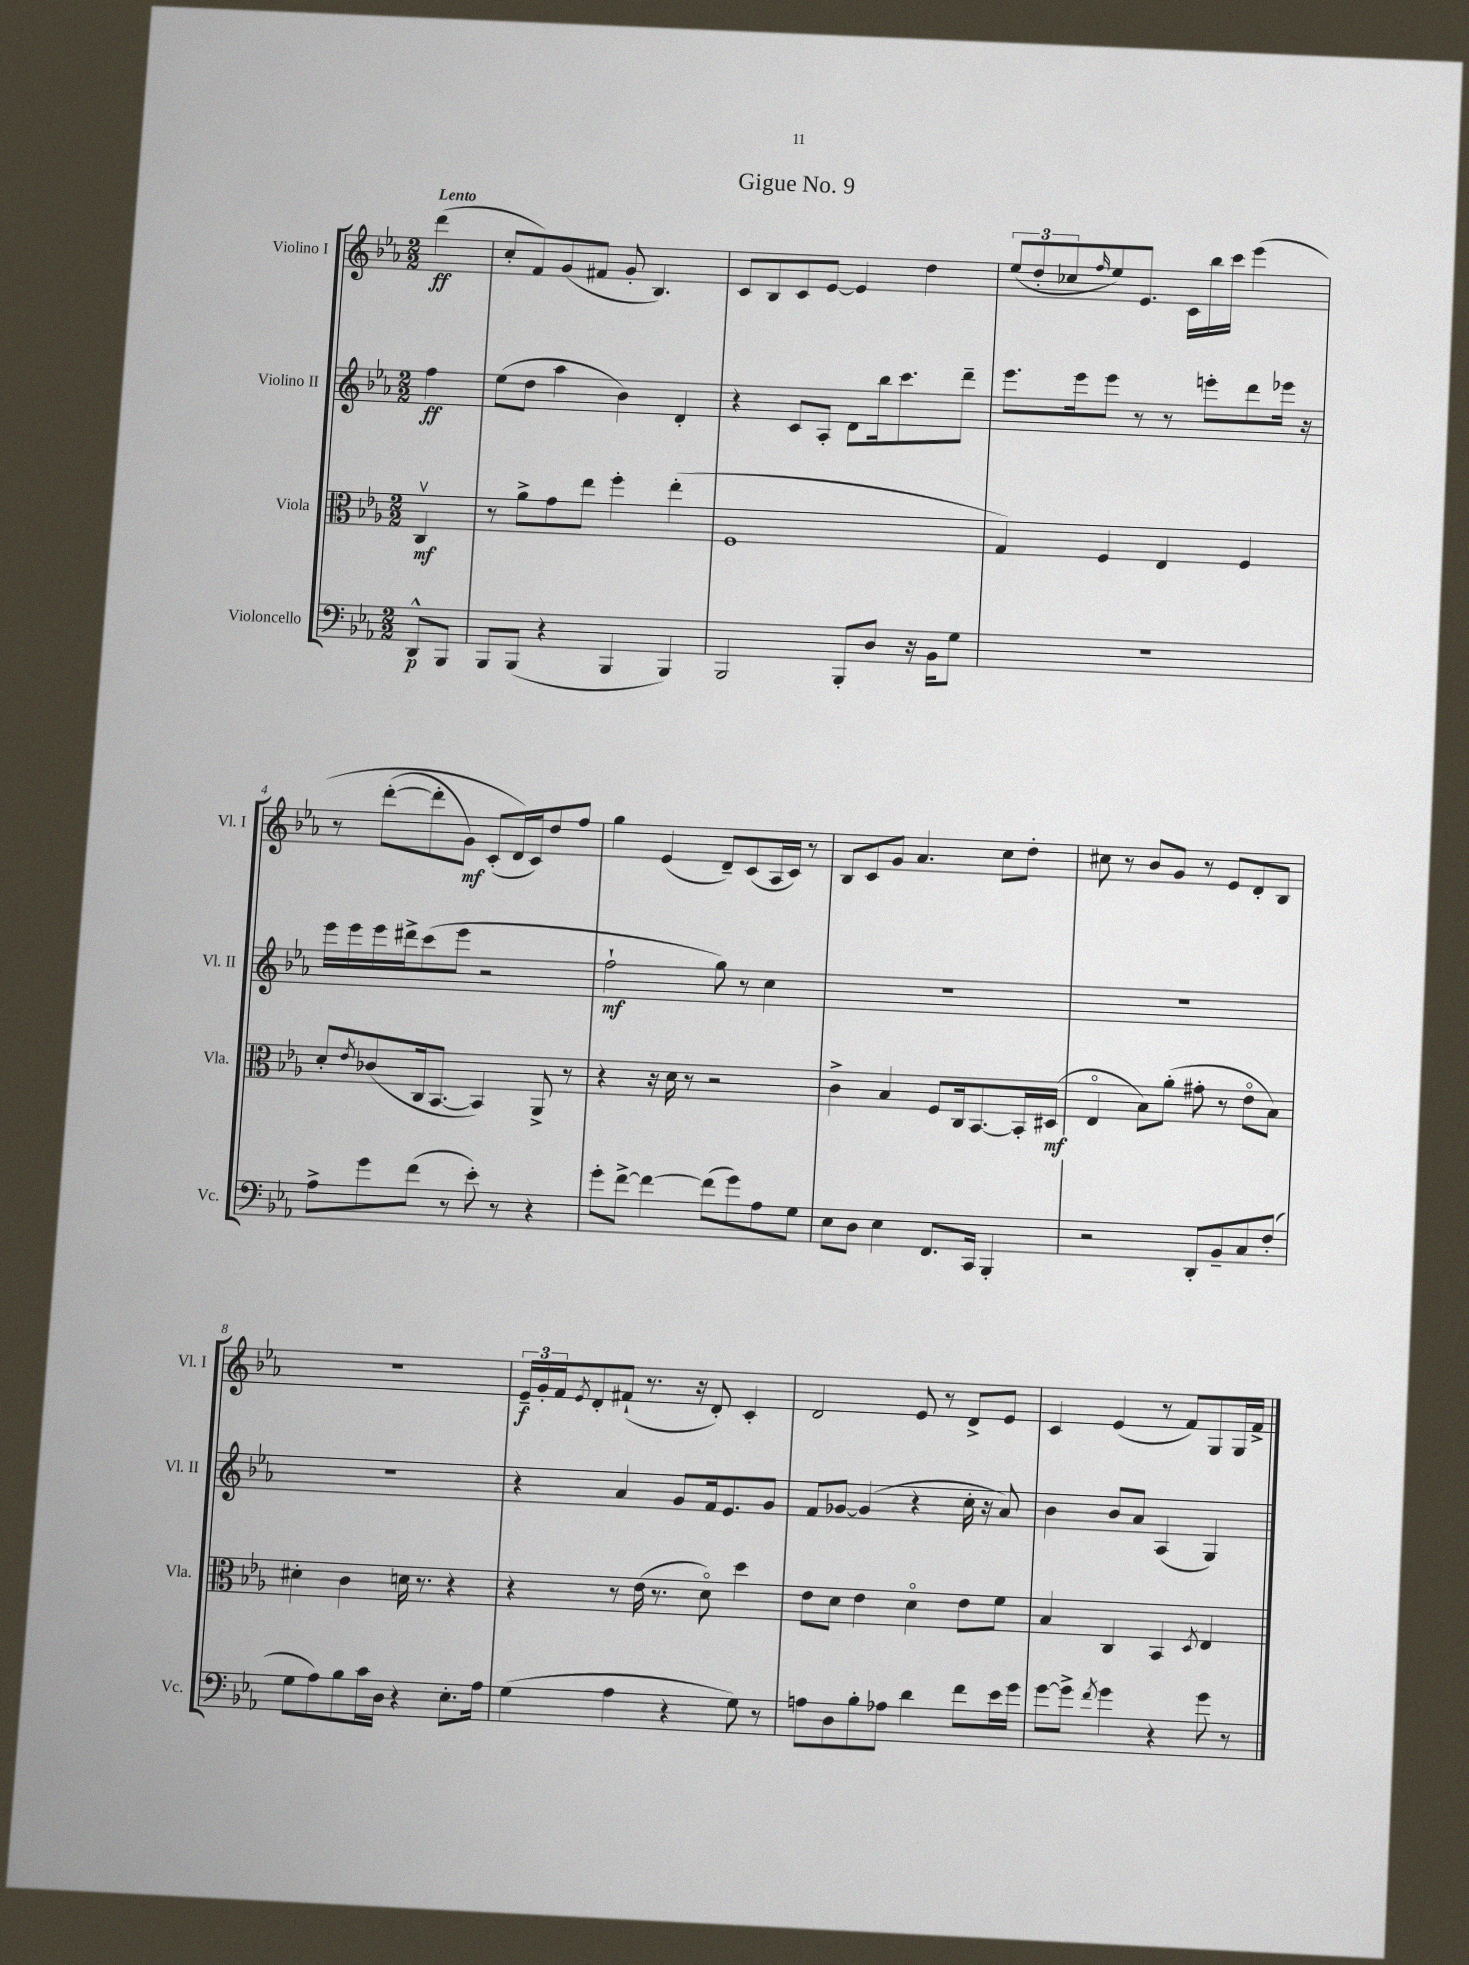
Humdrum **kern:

**kern	**kern	**kern	**kern
*staff4	*staff3	*staff2	*staff1
*clefF4	*clefC3	*clefG2	*clefG2
*k[b-e-a-]	*k[b-e-a-]	*k[b-e-a-]	*k[b-e-a-]
*M2/2	*M2/2	*M2/2	*M2/2
8DD^^	4Cv	4ff	(4ddd
8BBB-	.	.	.
=	=	=	=
8BBB-	8r	(8ee-	8cc'
(8BBB-	8a-^	8dd	8f)
4r	8g	4aa-	(8g
.	8ee-	.	8f#
4BBB-	4ff'	4b-)	8g'
.	.	.	4.B-)
4BBB-)	(4ee-'	4d'	.
=	=	=	=
2BBB-	1F	4r	8c
.	.	.	8B-
.	.	8c	8c
.	.	8A-'	[8e-
8BBB-'	.	8d	4e-]
8D	.	16bb-	.
.	.	8.ccc	.
16r	.	.	4dd
16BB-	.	.	.
8G	.	8ddd~	.
=	=	=	=
1r	4G)	8.eee-	(12ee-
.	.	.	12dd'
.	.	.	12cc-
.	.	16eee-	.
.	.	.	16qqff
.	4F	8eee-	8ee-)
.	.	8r	8.e-
.	4E-	8r	.
.	.	.	16c
.	.	8eee'	16bb-
.	.	.	16ccc
.	4F	8ddd	&(4eee-
.	.	16eee-	.
.	.	16r	.
=	=	=	=
8A-^	8d'	16eee-	8r
.	.	16eee-	.
.	8qe-	.	.
8g	(8c-	16eee-	([8ddd'
.	.	16ddd#^	.
(8f	16C	(8ccc	8ddd']
.	[8.BB-	.	.
8r	.	8eee-	8g)
8e-')	4BB-])	2r	(8c'
8r	.	.	16d&)
.	.	.	16c)
4r	8AA-^	.	8dd
.	8r	.	8ff
=	=	=	=
8g'	4r	2ff`	4gg
[8f^	.	.	.
4f_	16r	.	(4e-
.	16d	.	.
.	8r	.	.
(8f]	2r	8gg)	8d~)
8g)	.	8r	(8c
8A-	.	4cc	16A-
.	.	.	16c)
8G	.	.	8r
=	=	=	=
8E-	4c^	1r	8B-
8D	.	.	8c
4E-	4B-	.	8g
.	.	.	4.a-
8.FF	8F	.	.
.	16C	.	.
16CC	[8.BB-	.	.
4BBB-'	.	.	8cc
.	16BB-']	.	8dd'
.	(16D#	.	.
=	=	=	=
2r	4E-o	1r	8cc#
.	.	.	8r
.	8B-)	.	8b-
.	(8a-'	.	8g
8DD'	8g#'	.	8r
8BB-~	8r	.	8e-
8C	8e-o	.	8d'
(8F'	8B-)	.	8B-
=	=	=	=
8G	4d#'	1r	1r
8A-)	.	.	.
8B-	4c	.	.
16c	.	.	.
16D	.	.	.
4r	16d	.	.
.	8.r	.	.
8.E-'	4r	.	.
16A-	.	.	.
=	=	=	=
(4G	4r	4r	24e-~
.	.	.	24g'
.	.	.	24f
.	.	.	8qe-
.	.	.	8d'
4A-	8r	4a-	(8f#`
.	(16e-	.	8.r
.	8.r	.	.
4r	.	8g	.
.	.	.	16r
.	8do)	16f	8d')
.	.	8.e-	.
8G)	4dd	.	4c'
8r	.	8g	.
=	=	=	=
8A	8e-	8f	2d
8D	8d	[8g-	.
8B-'	4e-	(4g-]	.
8A-	.	.	.
4d	4do	4r	8e-
.	.	.	8r
8f	8e-	16cc'	8d^
.	.	16r	.
16e-	8f	8a-)	8e-
16g	.	.	.
=	=	=	=
[8g	4B-	4b-	4c
8g^]	.	.	.
8qf	.	.	.
4g	4C	8b-	(4e-
.	.	8a-	.
4r	4BB-	(4A-	8r
.	.	.	8f)
.	8qD	.	.
8g	4E-	4G)	8G
8r	.	.	16G
.	.	.	16f^
==	==	==	==
*-	*-	*-	*-
